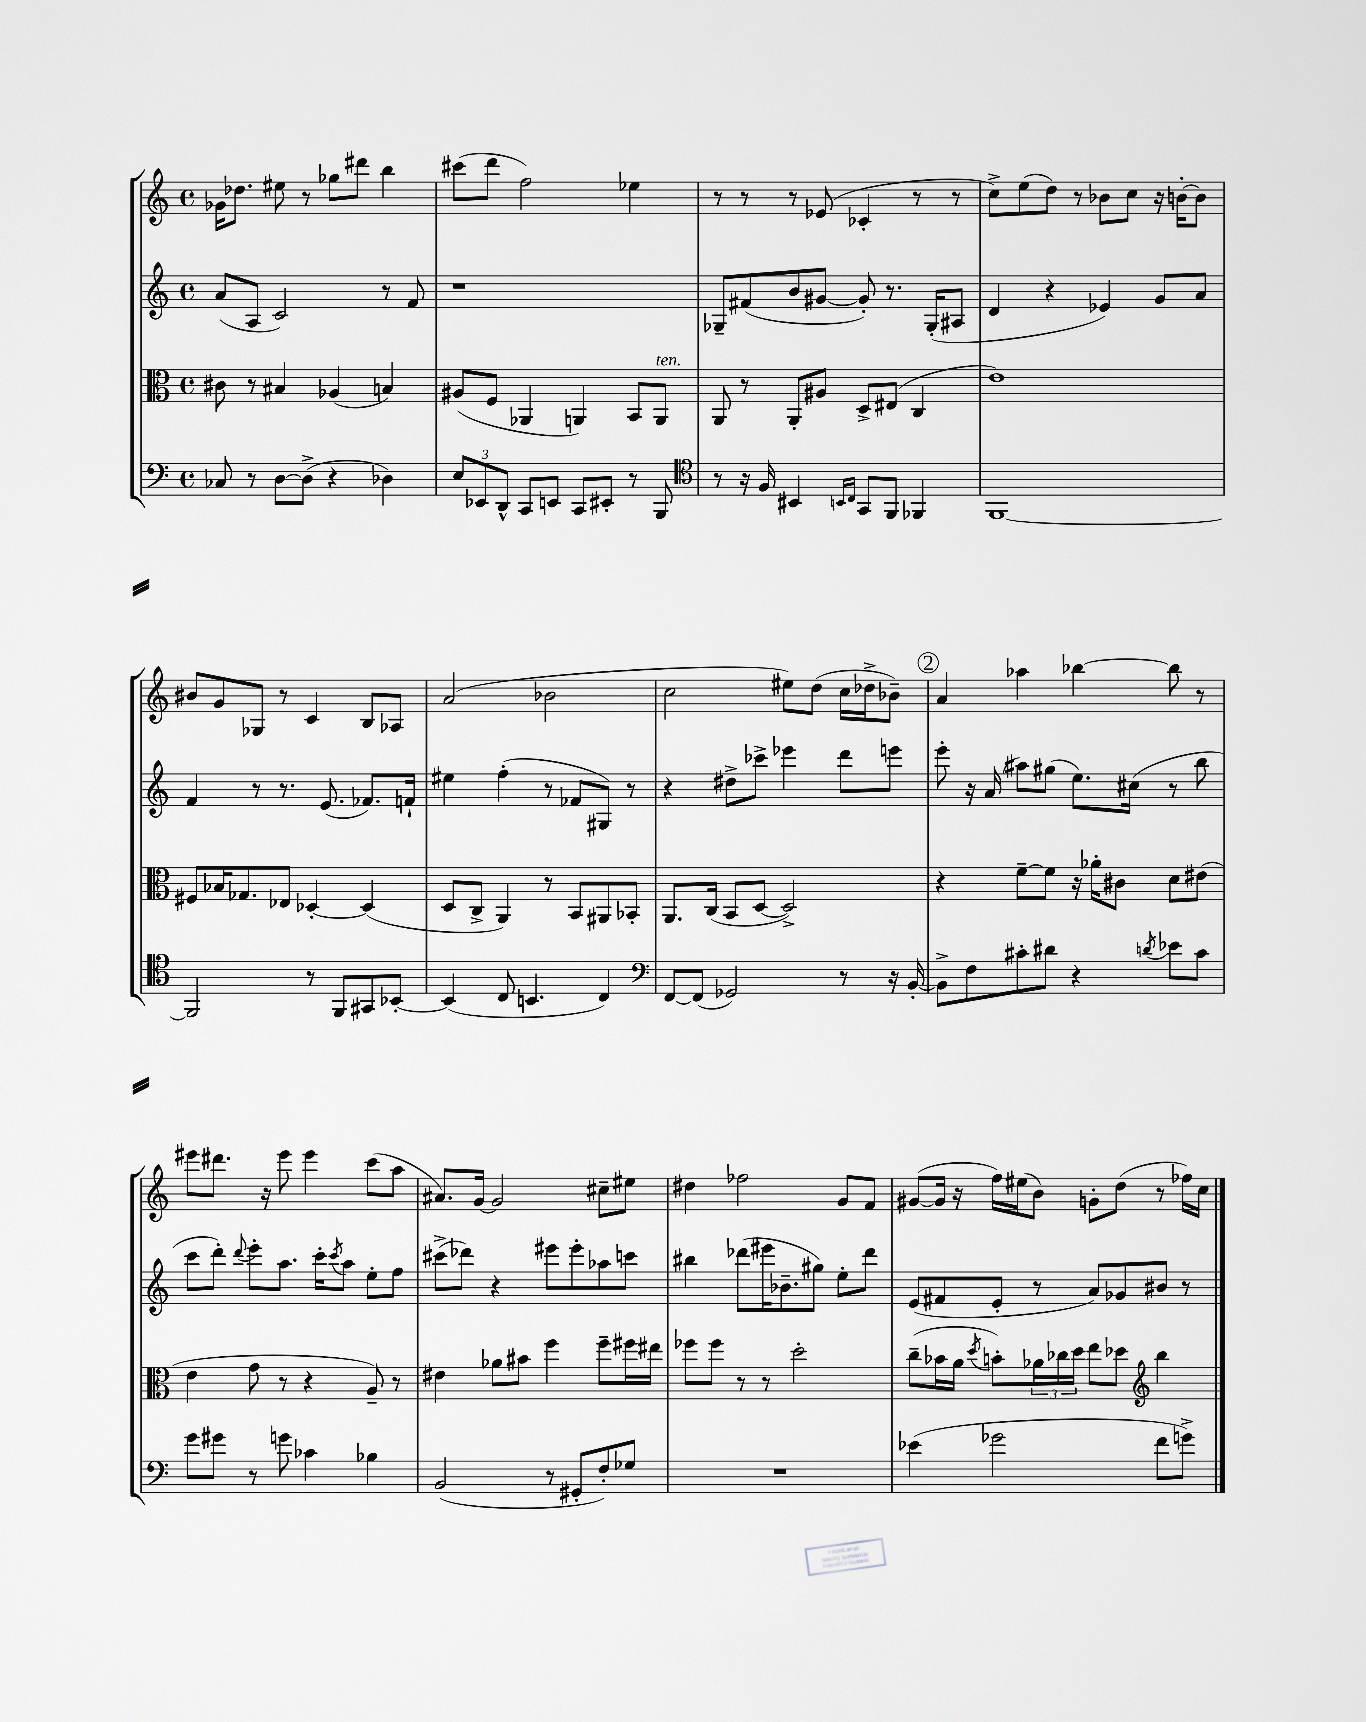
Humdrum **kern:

**kern	**kern	**kern	**kern
*part4	*part3	*part2	*part1
*staff4	*staff3	*staff2	*staff1
*clefF4	*clefC3	*clefG2	*clefG2
*k[]	*k[]	*k[]	*k[]
*M4/4	*M4/4	*M4/4	*M4/4
*met(c)	*met(c)	*met(c)	*met(c)
=6	=6	=6	=6
8C-X/	8c#X\	(8a/L	16g-X\KL
.	.	.	8.dd-X\J
8r	8r	8A/J	.
[8D\L	4B#X/	2c/)	8ee#X\
(8D^\J]	.	.	8r
4r	(4A-X/	.	8gg-X\L
.	.	.	8ddd#X\J
4D-X\)	4Bn/)	8r	4bb\
.	.	8f/	.
=7	=7	=7	=7
12E/L	(8A#X/L	1r	(8ccc#X\L
12EE-X/	.	.	.
.	8F/J	.	8ddd\J
12DD^^/J	.	.	.
8CC/L	4AA-X/	.	2ff\)
8EEn/J	.	.	.
8CC/L	4AAn/)	.	.
8EE#X'/J	.	.	.
8r	8BB/L	.	4ee-X\
!	!LO:TX:a:i:t=ten.	!	!
8BBB/	8AA/J	.	.
=8	=8	=8	=8
*clefC4	*	*	*
8r	8AA/	8G-X~/L	8r
16r	8r	(8f#X/	8r
16F/	.	.	.
4BB#X/	8AA'/L	8b/	8r
.	8A#X/J	[8g#X/J	(8e-X/
16qqBBn/LL	.	.	.
16qqC/JJ	.	.	.
8GG/L	8D^/L	8g#'/])	4c-X'/
8FF/J	(8E#X/J	8.r	.
4FF-X/	4C/	.	8r
.	.	(16G-'/KL	.
.	.	8A#X/J	8r
=9	=9	=9	=9
[1FF	1e)	4d/	8cc^\L)
.	.	.	(8ee\
.	.	4r	8dd\J)
.	.	.	8r
.	.	4e-X/)	8b-X\L
.	.	.	8cc\J
.	.	8g/L	16r
.	.	.	[16bn'\KL
.	.	8a/J	8b\J]
!!LO:LB:g=z
=10	=10	=10	=10
2FF/]	8F#X/L	4f/	8b#X/L
.	16B-X/K	.	8g/
.	8.G-X/	.	.
.	.	8r	8G-X/J
.	8E-X/J	8.r	8r
8r	[4D-X'/	.	4c/
.	.	(8.e/	.
8FF/L	.	.	.
8GG#X/	(4D-/]	8.f-X/L)	8B/L
[8BB-X'/J	.	.	8A-X/J
.	.	16fn`/Jk	.
=11	=11	=11	=11
(4BB-/]	8D/L	4ee#X\	(2a/
.	8C^/J	.	.
8C/	4AA/)	(4ff'\	.
4.BBn/	.	.	.
.	8r	8r	2b-X\
.	8BB/L	8f-X/L	.
4C/)	8AA#X/	8G#X/J)	.
.	8BB-X'/J	8r	.
=12	=12	=12	=12
*clefF4	*	*	*
[8FF/L	8.AA/L	4r	2cc\
(8FF/J]	.	.	.
.	(16C/Jk	.	.
2GG-X/)	8BB/L	8dd#X^\L	.
.	[8D/J	8ccc-X^\J	.
.	2D^/])	4eee-X\	8ee#X\L)
.	.	.	(8dd\J
8r	.	8ddd\L	16cc\LL
.	.	.	16dd-X^\J
16r	.	8eeen\J	8b-X~\J)
[16BB'/	.	.	.
!!LO:REH:place=s1:t=2
=13	=13	=13	=13
8BB^\L]	4r	8eee'\	4a/
8F\	.	16r	.
.	.	(16a/	.
8c#X'\	[8f~\L	8aa#X\L)	4aa-X\
8d#X\J	8f\J]	(8gg#X\J	.
4r	16r	8.ee\L)	[4bb-X\
.	16a-X'\KL	.	.
.	8c#X\J	.	.
.	.	(16cc#X\Jk	.
8qdn/	.	.	.
8e-X\L	8d\L	8r	8bb-\]
8c#\J	(8e#X\J	8bb\	8r
!!LO:LB:g=z
=14	=14	=14	=14
8g\L	4e\	8ccc\L	8eee#X\L
8g#X\J	.	8ddd'\J)	8.ddd#X\J
.	.	8qqddd/	.
8r	8g\	8eee'\L	.
.	.	.	16r
8gn\	8r	8.aa\J	8eee#\
4c-X\	4r	.	4eee#\
.	.	16ccc'\KL	.
.	.	8qccc/	.
.	.	8aa\J	.
4B-X\	8A~/)	8ee'\L	(8ccc\L
.	8r	8ff\J	8aa\J
=15	=15	=15	=15
(2BB/	4e#X\	(8ccc#X^\L	8.a#X/L)
.	.	8ddd-X\J)	.
.	.	.	[16g/Jk
.	8a-X\L	4r	2g/]
.	8b#X\J	.	.
8r	4ff\	8eee#X\L	.
8GG#X'/L	.	8eee#'\	.
8F'/)	8ff~\L	8aa-X\	8cc#X~\L
8G-X/J	16ff#X\L	8cccn\J	8ee#X\J
.	16ee#X\JJ	.	.
=16	=16	=16	=16
1r	8ff-X\L	4bb#X\	4dd#X\
.	8ff-\J	.	.
.	8r	(8ddd-X\L	2ff-X\
.	8r	16eee#X\K	.
.	.	8.b-X~\	.
.	2dd'\	.	.
.	.	8gg#X\J)	.
.	.	8ee'\L	8g/L
.	.	8ddd-\J	8f/J
=17	=17	=17	=17
(4e-X\	(8cc~\L	(8e/L	([8g#X/L
.	16b-X\L	8f#X/	16g#/Jk]
.	16a\JJ	.	16r
.	8qdd/	.	.
2g-X\	8bn'\L)	8e'/J	16ff\LL)
.	.	.	(16ee#X\J
.	24a-X\L	8r	8b\J)
.	24cc-X\	.	.
.	24dd\JJ	.	.
.	8ee\L	8a/L)	8gn'\L
.	8dd-X\J	8g-X/	(8dd\J
*	*clefG2	*	*
8f\L	4bb\	8b#X/J	8r
8gn^\J)	.	8r	16ff-X\LL)
.	.	.	16cc\JJ
==	==	==	==
*-	*-	*-	*-
